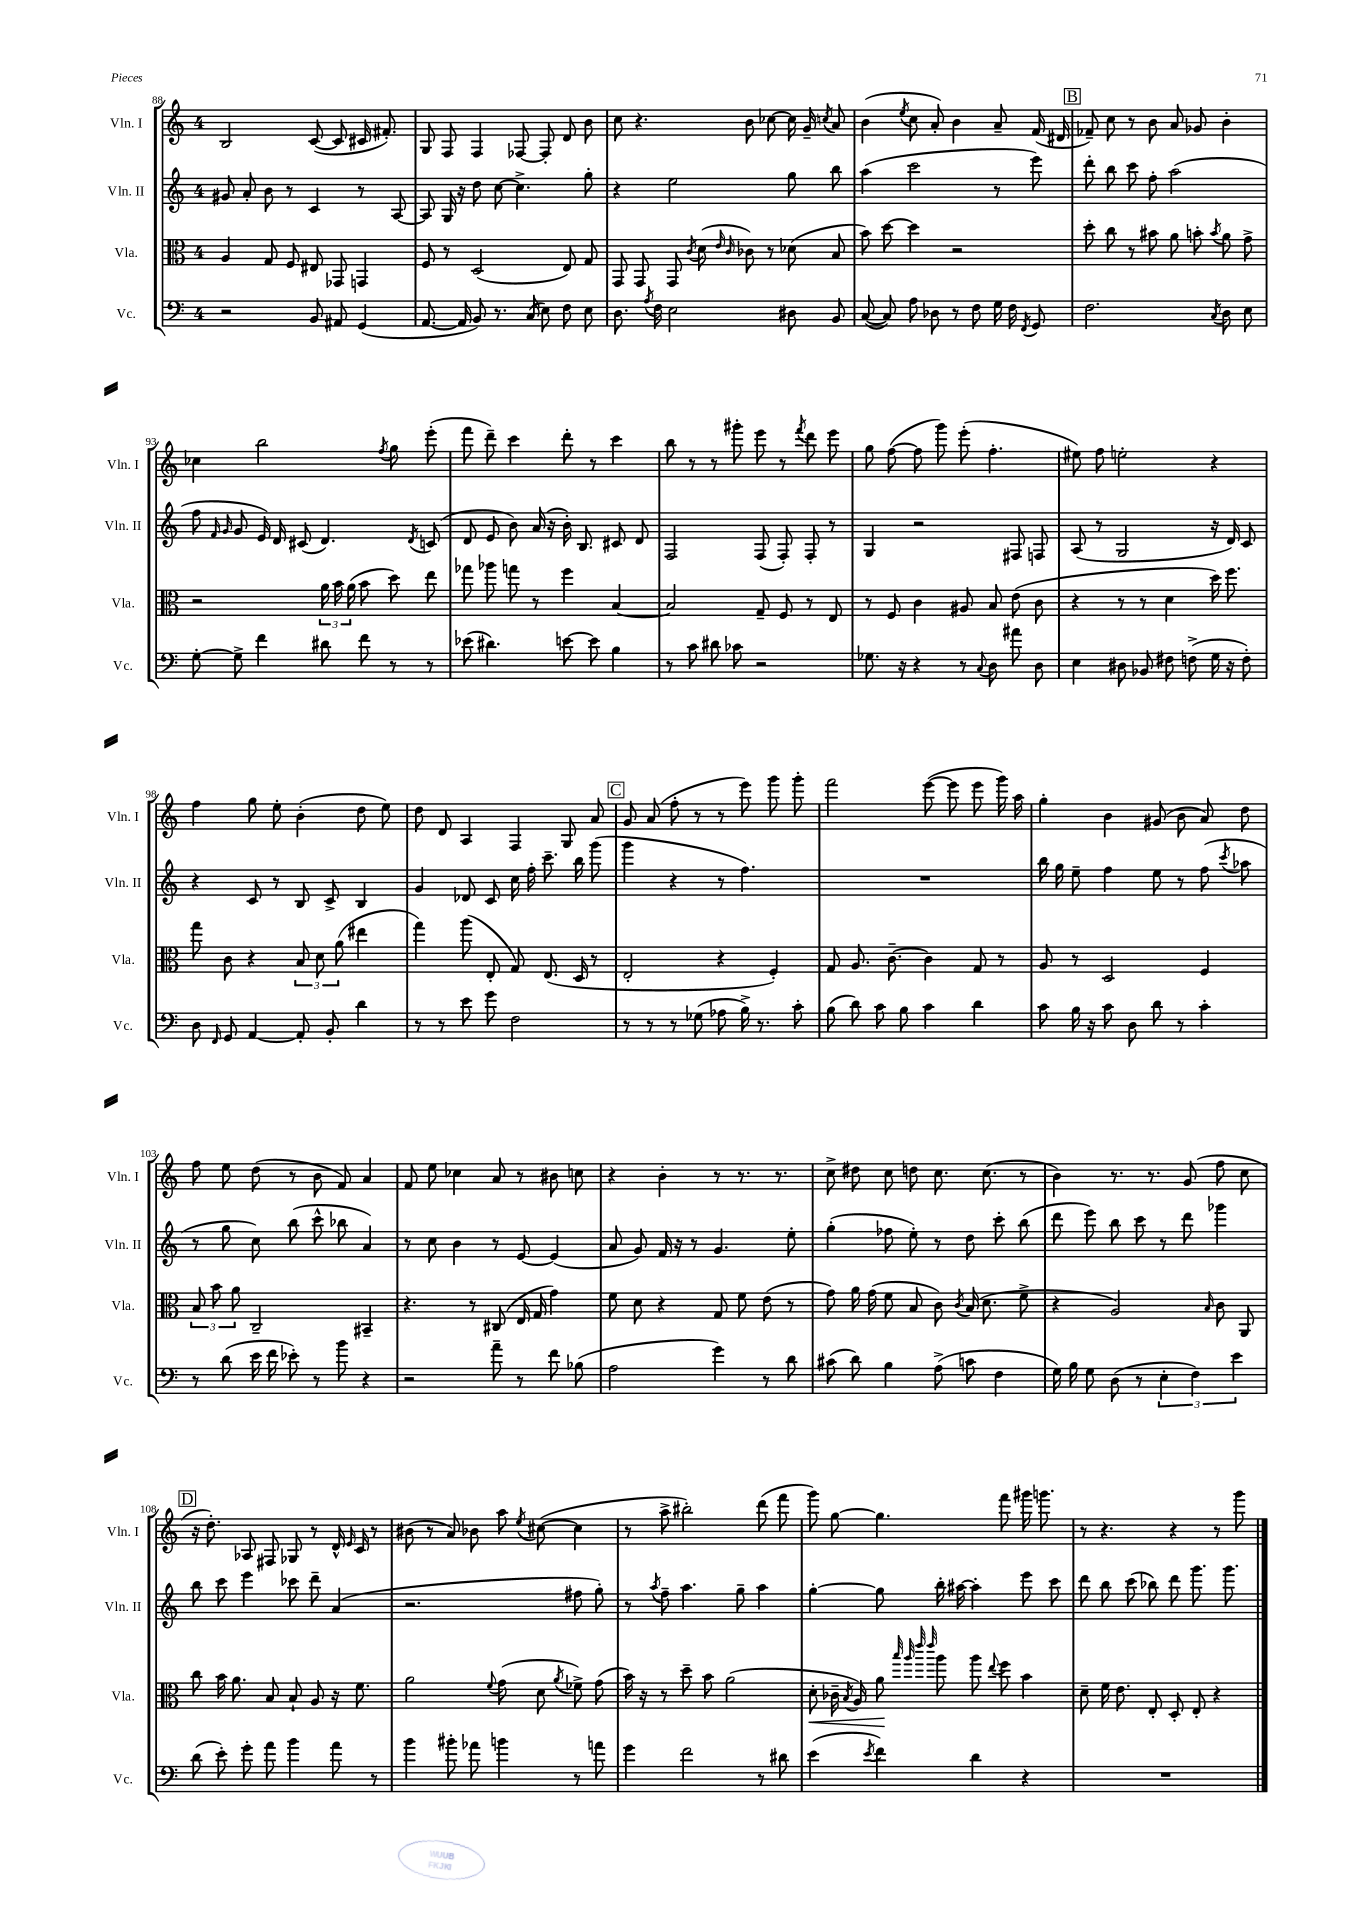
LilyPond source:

<<
\new StaffGroup <<
\new Staff = "s0" \with { instrumentName = "Vln. I" shortInstrumentName = "Vln. I" } {
    \clef treble \key c \major \once \override Staff.TimeSignature.style = #'single-digit \time 4/4
    \autoBeamOff b2 c'8~( c'8 cis'16 fis'8.-.) |
    g8 f8 f4 fes8~ fes8-. d'8 b'8 |
    c''8 r4. b'8 ces''8~ ces''16 g'16-- \acciaccatura { c''8 } a'8 |
    b'4( \acciaccatura { e''8 } c''8 a'8-.) b'4 a'8-- f'16( dis'16 |
    \mark \markup { \box "B" } fes'8--) c''8 r8 b'8 a'8 ges'8 b'4-. |
    ces''4 b''2 \acciaccatura { f''8 } g''8 e'''8-.( |
    f'''8 d'''8--) c'''4 d'''8-. r8 c'''4 |
    b''8 r8 r8 gis'''8-. e'''8 r8 \acciaccatura { f'''8 } d'''8 e'''8 |
    g''8 f''8~( f''8 g'''8) e'''8-.( f''4.-. |
    eis''8) f''8 e''2-. r4 |
    f''4 g''8 e''8-. b'4-.( d''8 e''8) |
    d''8 d'8 a4 f4 g8 a'8 |
    \mark \markup { \box "C" } g'8 a'8( f''8-. r8 r8 e'''8) g'''8 g'''8-. |
    f'''2 e'''8~( e'''8 e'''8 g'''16) a''16 |
    g''4-. b'4 gis'8( b'8 a'8) d''8 |
    f''8 e''8 d''8( r8 b'8 f'8) a'4 |
    f'8 e''8 ces''4 a'8 r8 bis'8 c''8 |
    r4 b'4-. r8 r8. r8. |
    c''8-> dis''8 c''8 d''8 c''8. c''8.( r8 |
    b'4) r8. r8. g'8( f''8 c''8 |
    \mark \markup { \box "D" } r16 d''8.-.) aes8 fis8 ges8 r8 d'16-^ \grace { e'16 } c'16 r8 |
    bis'8( r8 a'8) bes'8 a''8 \acciaccatura { e''8 } cis''8~( cis''4 |
    r8 a''8-> bis''2-.) d'''8( f'''8 |
    g'''8) g''8~ g''4. f'''8 gis'''16 g'''8. |
    r8 r4. r4 r8 g'''8 \bar "|." |
}
\new Staff = "s1" \with { instrumentName = "Vln. II" shortInstrumentName = "Vln. II" } {
    \clef treble \key c \major \once \override Staff.TimeSignature.style = #'single-digit \time 4/4
    \autoBeamOff gis'8 a'8-. b'8 r8 c'4 r8 a8~ |
    a8 g16 r16 d''8 c''8~ c''4.-> g''8-. |
    r4 e''2 g''8 b''8 |
    a''4( c'''2 r8 e'''8) |
    \mark \markup { \box "B" } d'''8-. b''8 c'''8 f''8-. a''2( |
    f''8 \grace { f'16 g'16 } g'8 e'16) d'16 cis'8( d'4.) \acciaccatura { d'8 } c'8( |
    d'8 e'8 b'8) a'16( r16 b'16-.) b8. cis'8 d'8 |
    f2 f8( f8-.) f8-. r8 |
    g4 r2 fis8 f8 |
    a8( r8 g2 r16 d'16) c'8 |
    r4 c'8 r8 b8 c'8-> b4 |
    g'4 des'8 c'8 c''16 f''16-. c'''8.-- b''16 g'''8( |
    \mark \markup { \box "C" } g'''4 r4 r8 f''4.) |
    R1 |
    b''16 g''16 e''8-- f''4 e''8 r8 f''8( \acciaccatura { c'''8 } aes''8 |
    r8 g''8 c''8) b''8( c'''8-^ bes''8 a'4) |
    r8 c''8 b'4 r8 e'8~ e'4( |
    a'8 g'8) f'16 r16 r8 g'4. e''8-. |
    g''4-.( fes''8 e''8-.) r8 d''8 c'''8-. b''8( |
    d'''8 e'''8) b''8 c'''8 r8 d'''8 ges'''4 |
    \mark \markup { \box "D" } b''8 c'''8 e'''4 ces'''8 d'''8-- a'4( |
    r2. fis''8 g''8-.) |
    r8 \acciaccatura { a''8 } f''8-- a''4. g''8-- a''4 |
    g''4~-. g''8 b''16-. ais''16~ ais''4-. e'''8 c'''8 |
    d'''8 b''8 c'''8( bes''8) d'''8 g'''8. g'''8. \bar "|." |
}
\new Staff = "s2" \with { instrumentName = "Vla." shortInstrumentName = "Vla." } {
    \clef alto \key c \major \once \override Staff.TimeSignature.style = #'single-digit \time 4/4
    \autoBeamOff a4 g8 f8 eis8 ges,8 g,4 |
    f8 r8 d2( e8) g8 |
    g,8 g,8 g,8 \acciaccatura { c'8 } d'8( \grace { e'16 c'16 } ces'8) r8 des'8( b8 |
    b'8) d''8~ d''4 r2 |
    \mark \markup { \box "B" } d''8-. c''8 r8 bis'8 a'8 b'8-. \acciaccatura { b'8 } a'8 g'8-> |
    r2 \tuplet 3/2 { a'16 b'16 a'16( } b'8 d''8) e''8 |
    ges''8 aes''8 g''8 r8 f''4 b4~ |
    b2 g8-- f8 r8 e8 |
    r8 f8 c'4 ais8 b8 e'8( c'8 |
    r4 r8 r8 d'4 d''16) f''8. |
    g''8 c'8 r4 \tuplet 3/2 { b8 d'8 a'8( } eis''4 |
    g''4) a''8( e8-. g8) e8.( d16 r8 |
    \mark \markup { \box "C" } e2-. r4 f4-.) |
    g8 a8. c'8.~-- c'4 g8 r8 |
    a8 r8 d2 f4 |
    \tuplet 3/2 { b8 b'8 a'8 } c2-- bis,4-- |
    r4. r8 cis8( e16 g16 g'4) |
    f'8 d'8 r4 g8 f'8 e'8( r8 |
    g'8) a'16 g'16( f'8 b8 c'8) \acciaccatura { c'8 } b16( d'8. f'8-> |
    r4 a2) \grace { b16 } c'8 a,8 |
    \mark \markup { \box "D" } c''8 b'16 a'8. b8 b8-! a8 r16 f'8. |
    a'2 \appoggiatura { f'8 } g'8( d'8 \acciaccatura { a'8 } fes'8->) g'8( |
    b'16) r16 r8 d''8-- b'8 a'2( |
    d'8-.\< ces'16-- \acciaccatura { b8 } a16) a'8\! \grace { b''32 a''32 e'''32 e'''32 } a''8 a''8 \appoggiatura { e''8 } f''8 b'4 |
    d'8-- f'16 e'8. e8-. d8-. e8-. r4 \bar "|." |
}
\new Staff = "s3" \with { instrumentName = "Vc." shortInstrumentName = "Vc." } {
    \clef bass \key c \major \once \override Staff.TimeSignature.style = #'single-digit \time 4/4
    \autoBeamOff r2 b,8 ais,8 g,4( |
    a,8.~ a,16 b,8) r8. c16( e8) f8 e8 |
    d8. \acciaccatura { a8 } f16 e2 dis8 b,8 |
    c8~( c8) a8 des8 r8 f8 g16 f16 \acciaccatura { f,8 } g,8 |
    \mark \markup { \box "B" } f2. \acciaccatura { c8 } d8 e8 |
    g8~-. g8-> f'4 dis'8 f'8 r8 r8 |
    ees'8( dis'4.) e'8~ e'8 b4 |
    r8 c'8 dis'8 ces'8 r2 |
    ges8. r16 r4 r8 \appoggiatura { c8 } d8 ais'8 d8 |
    e4 dis8 bes,8 fis8 f8->( g16 r16 f8-.) |
    d8 \grace { f,16 } g,8 a,4~ a,8-. b,8-. d'4 |
    r8 r8 e'8 g'8 f2 |
    \mark \markup { \box "C" } r8 r8 r8 ges8( aes8 b16->) r8. c'8-. |
    b8( d'8) c'8 b8 c'4 d'4 |
    c'8 b16 r16 c'8 d8 d'8 r8 c'4-. |
    r8 d'8( e'16 f'16 ees'8-.) r8 b'8 r4 |
    r2 a'8-- r8 f'8 bes8( |
    a2 g'4) r8 d'8 |
    cis'8( d'8) b4 a8->( c'8 f4 |
    g16) b16 g8 d8( r8 \tuplet 3/2 { e4-. f4) e'4 } |
    \mark \markup { \box "D" } d'8( e'8-.) g'8-. a'8 b'4 a'8 r8 |
    b'4 bis'8-. aes'8 b'4 r8 a'8 |
    g'4 f'2 r8 dis'8 |
    e'4( \acciaccatura { e'8 } f'4) d'4 r4 |
    R1 \bar "|." |
}
>>
>>
\layout { \context { \Score currentBarNumber = #88 } }
